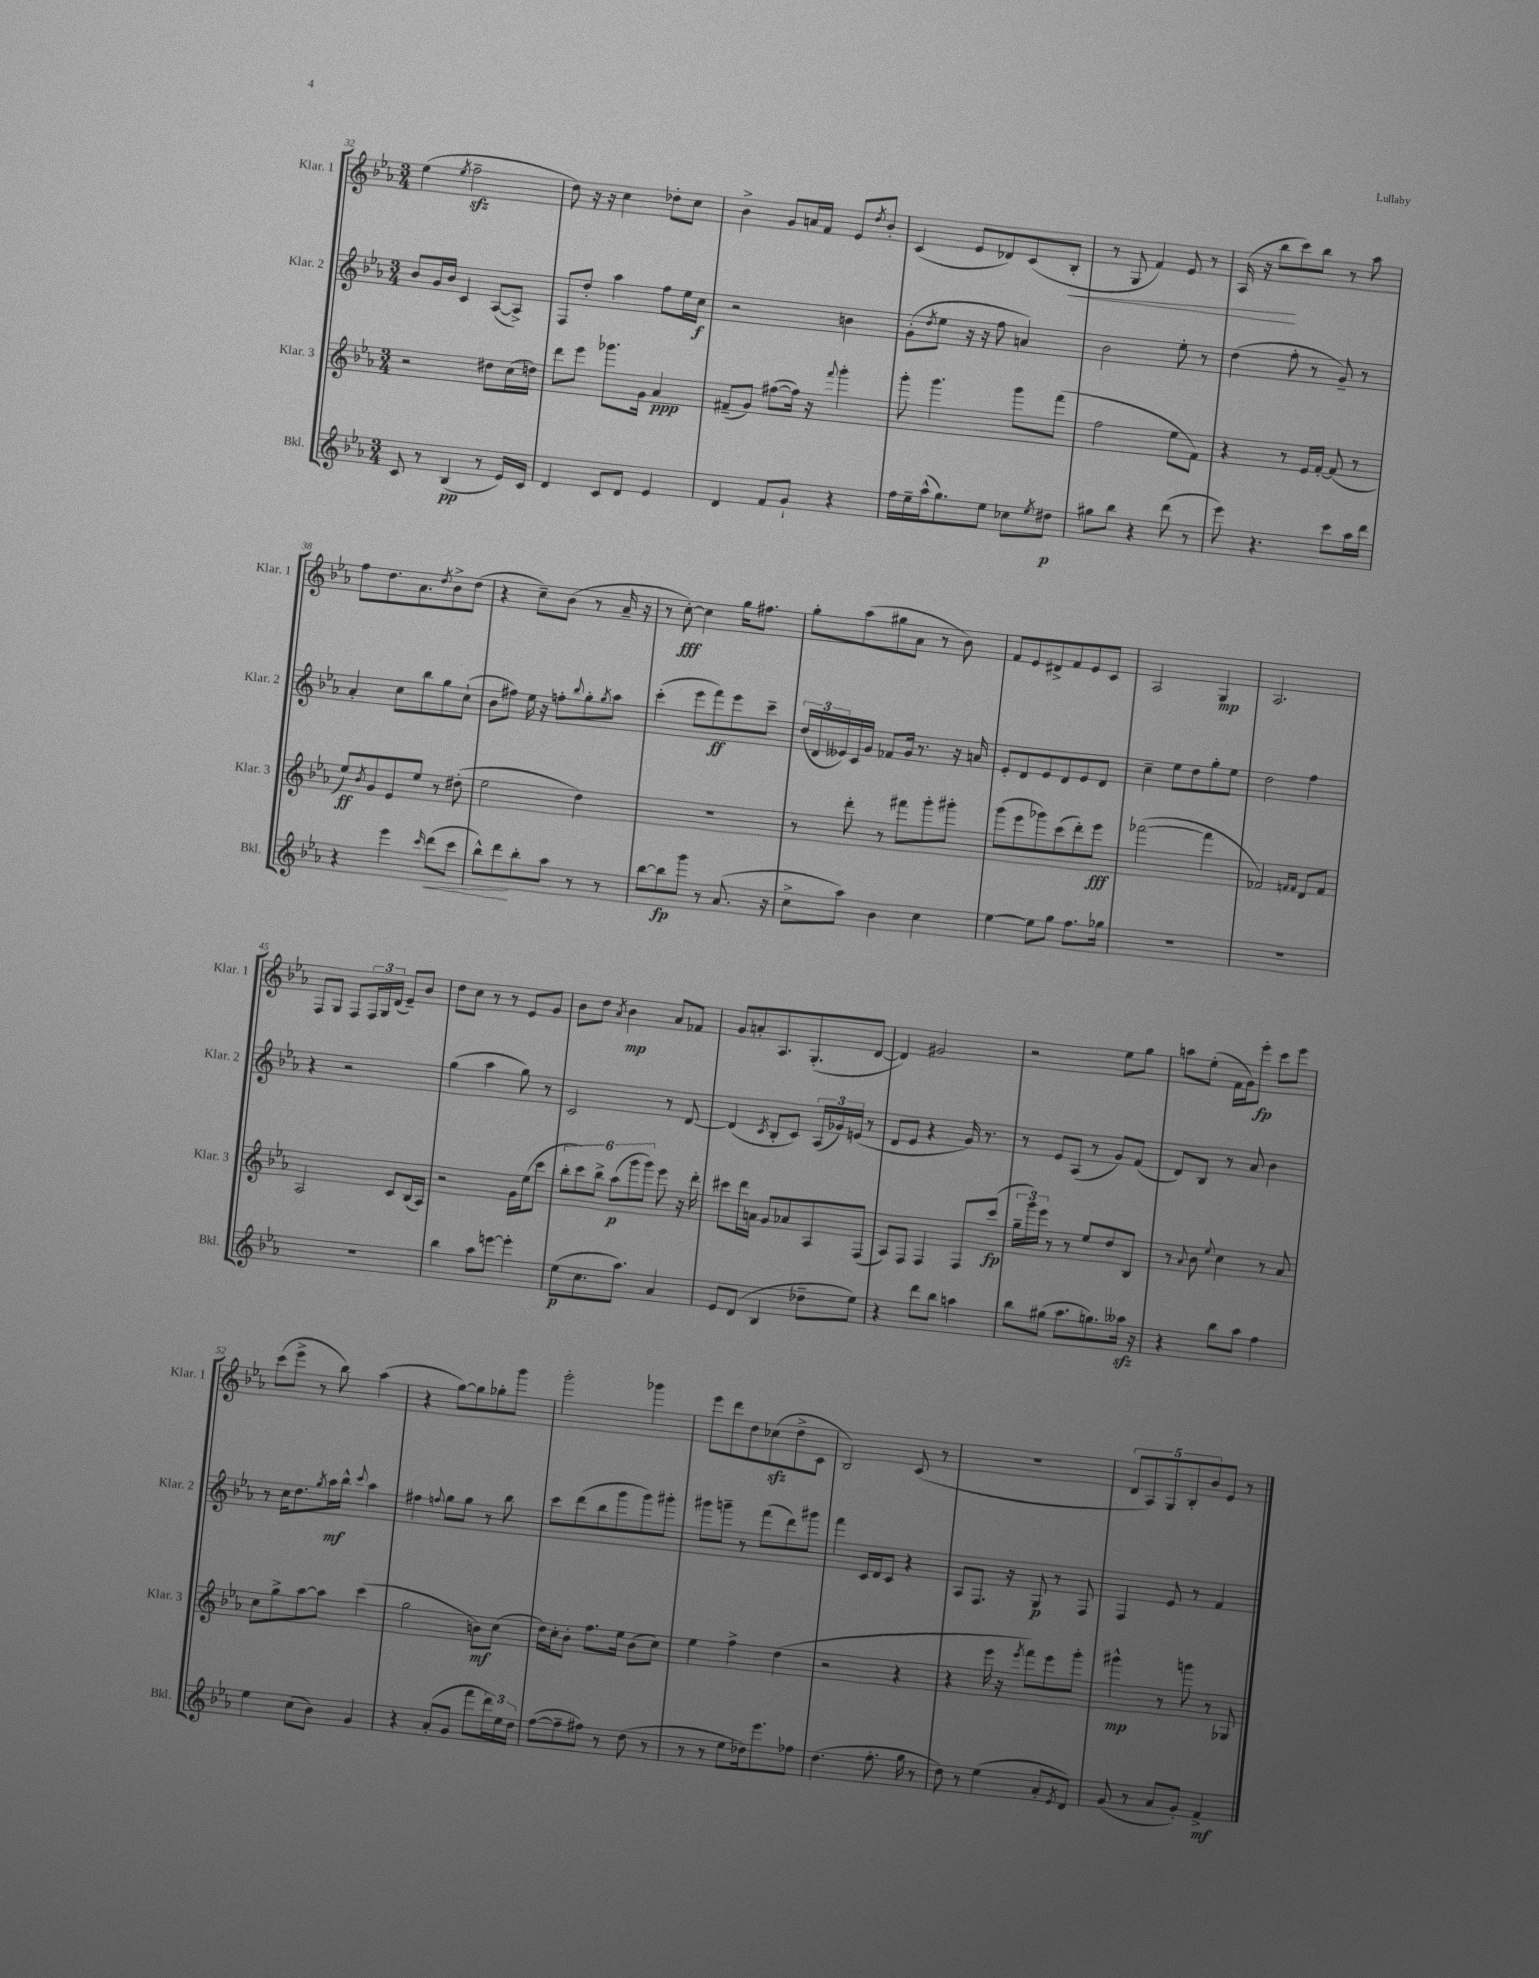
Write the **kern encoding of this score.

**kern	**dynam	**kern	**dynam	**kern	**dynam	**kern	**dynam
*part4	*part4	*part3	*part3	*part2	*part2	*part1	*part1
*staff4	*staff4	*staff3	*staff3	*staff2	*staff2	*staff1	*staff1
*I"Bkl.	*	*I"Klar. 3	*	*I"Klar. 2	*	*I"Klar. 1	*
*I'Bkl.	*	*I'Klar. 3	*	*I'Klar. 2	*	*I'Klar. 1	*
*clefG2	*	*clefG2	*	*clefG2	*	*clefG2	*
*k[b-e-a-]	*	*k[b-e-a-]	*	*k[b-e-a-]	*	*k[b-e-a-]	*
*M3/4	*	*M3/4	*	*M3/4	*	*M3/4	*
=32	=32	=32	=32	=32	=32	=32	=32
8c/	.	2r	.	8b-/L	.	(4ee-\	.
8r	.	.	.	16g/L	.	.	.
.	.	.	.	16b-/JJ	.	.	.
.	.	.	.	.	.	8qee-/	.
(4B-/	pp	.	.	4c/	.	2ffzz~\	.
8r	.	8dd#X\L	.	([8A-/L	.	.	.
16e-/LL)	.	(16cc\L	.	8A-^/J])	.	.	.
16c/JJ	.	16ddn\JJ)	.	.	.	.	.
=33	=33	=33	=33	=33	=33	=33	=33
4d/	.	8ddd\L	.	8F/L	.	8dd\)	.
.	.	8eee-\J	.	8dd'/J	.	16r	.
.	.	.	.	.	.	16r	.
8c/L	.	8.ggg-X\L	.	4aa-\	.	4cc\	.
8d/J	.	.	.	.	.	.	.
.	.	16g\Jk	.	.	.	.	.
4e-/	.	4a-/	ppp	8ff\L	.	8dd-X'\L	.
.	.	.	.	16ee-\L	.	8cc\J	.
.	.	.	.	16cc\JJ	f	.	.
=34	=34	=34	=34	=34	=34	=34	=34
4d/	.	(8f#X~/L	.	2r	.	4b-^\	.
.	.	8g/J)	.	.	.	.	.
8f/L	.	([8ff#X\L	.	.	.	8g/L	.
8g`/J	.	16ff#\Jk])	.	.	.	16an/L	.
.	.	16r	.	.	.	16f/JJ	.
.	.	8qqfff/	.	.	.	.	.
4r	.	4ggg'\	.	4bn\	.	8e-/L	.
.	.	.	.	.	.	8qdd/	.
.	.	.	.	.	.	8b-'/J	.
=35	=35	=35	=35	=35	=35	=35	=35
16ff\LL	.	8ggg'\	.	(8g'\L	.	(4c/	.
16ee-~\	.	.	.	.	.	.	.
.	.	.	.	8qdd/	.	.	.
(16aa-^^\J	.	4.ggg\	.	8ee-\J	.	.	.
8.gg\)	.	.	.	.	.	.	.
.	.	.	.	16r	.	8e-/L	.
.	.	.	.	16r	.	.	.
8ee-\J	.	.	.	8ff\	.	8d-X/)	.
8cc-X\L	.	8ggg\L	.	4an/)	.	(8c/	.
8qee-/	.	.	.	.	.	.	.
!	!	!	!	!	!	!	!LO:HP:b
8dd#X\J	p	(8fff\J	.	.	.	8B-'/J	<
=36	=36	=36	=36	=36	=36	=36	=36
8gg#X\L	.	2ff\	.	2b-\	.	8r	.
8bb-\J	.	.	.	.	.	8G/	.
4r	.	.	.	.	.	4f/)	.
(8ddd\	.	8ee-\L	.	8ee-'\	.	8e-/	.
8r	.	8f\J)	.	8r	.	8r	.
=37	=37	=37	=37	=37	=37	=37	=37
8eee-\)	.	4r	.	(4dd\	.	(16A-/	.
.	.	.	.	.	.	16r	.
4.r	.	.	.	.	.	8bb-\L	.
.	.	8r	.	8ff'\	.	8ccc\)	[
.	.	16e-/LL	.	8r	.	8bb-\J	.
.	.	[16f'/JJ	.	.	.	.	.
8ccc\L	.	(8f/]	.	8g~/)	.	8r	.
16aa-\L	.	8r	.	8r	.	8aa-\	.
16ddd\JJ	.	.	.	.	.	.	.
!!LO:LB:g=z
=38	=38	=38	=38	=38	=38	=38	=38
4r	.	8ee-/L)	ff	4a-'/	.	8ff\L	.
.	.	8qb-/	.	.	.	.	.
.	.	8g/	.	.	.	8.dd\	.
4eee-\	.	8e-/	.	8cc\L	.	.	.
.	.	.	.	.	.	8.a-\	.
.	.	8ee-/J	.	8bb-\	.	.	.
16qqccc/	.	.	.	.	.	8qdd/	.
!	!LO:HP:b	!	!	!	!	!	!
(8ddd\L	<	8r	.	8gg\	.	8b-^\	.
8ccc\J	.	(8dd#X'\	.	(8cc`\J	.	(8dd\J	.
=39	=39	=39	=39	=39	=39	=39	=39
8bb-^^\L)	.	2ee-\	.	8b-\L	.	4r	.
8ddd\	.	.	.	8ff#X\J)	.	.	.
8bb-'\	[	.	.	16ee-\	.	8cc~\L)	.
.	.	.	.	16r	.	.	.
8aa-\J	.	.	.	8ffn'\L	.	(8b-\J	.
.	.	.	.	8qqbb-/	.	.	.
8r	.	4dd\)	.	8gg'\	.	8r	.
.	.	.	.	8qgg/	.	.	.
8r	.	.	.	8aa-\J	.	16a-~/	.
.	.	.	.	.	.	16r	.
=40	=40	=40	=40	=40	=40	=40	=40
[8bb-\L	.	2.r	.	(4ccc'\	.	8r	.
8bb-\]	fp	.	.	.	.	[8cc'\)	fff
8ggg\J	.	.	.	8eee-\L	.	4cc\]	.
8r	.	.	.	8fff\)	ff	.	.
(8.a-/	.	.	.	8eee-\	.	16gg\KL	.
.	.	.	.	.	.	8.ff#X\J	.
.	.	.	.	8ccc~\J	.	.	.
16r	.	.	.	.	.	.	.
=41	=41	=41	=41	=41	=41	=41	=41
8cc^\L	.	8r	.	(24dd/LL	.	8gg'\L	.
.	.	.	.	24d/	.	.	.
.	.	.	.	24e--X/)	.	.	.
8aa-\J)	.	8ddd'\	.	16c/	.	(8aa-\	.
.	.	.	.	16g/JJ	.	.	.
4b-\	.	8r	.	8f-X/L	.	8gg#X\	.
.	.	8fff#X\L	.	16g/Jk	.	8a-\J	.
.	.	.	.	8.r	.	.	.
4cc\	.	8ggg'\	.	.	.	8r	.
.	.	8ggg#X'\J	.	16r	.	8b-\)	.
.	.	.	.	16an/	.	.	.
=42	=42	=42	=42	=42	=42	=42	=42
[4ee-\	.	(8ggg\L	.	8e-'/L	.	8f/L	.
.	.	8eee-\	.	8d/	.	8e-/	.
8ee-\L]	.	8ggg-X\)	.	8e-/	.	8d#X^/	.
8gg\J	.	(8ccc\	.	8d/	.	8f/	.
8.ff\L	.	8ddd'\)	.	8e-/	.	8e-/	.
.	.	8eee-\J	fff	8d/J	.	8c/J	.
16gg-X\Jk	.	.	.	.	.	.	.
=43	=43	=43	=43	=43	=43	=43	=43
2.r	.	([2fff-X\	.	4cc~\	.	2A-/	.
.	.	.	.	8ee-\L	.	.	.
.	.	.	.	8dd\	.	.	.
.	.	4fff-\]	.	8gg'\	.	4G/	mp
.	.	.	.	8ee-\J	.	.	.
=44	=44	=44	=44	=44	=44	=44	=44
2.r	.	2f-X/)	.	2dd\	.	2.A-/	.
.	.	16qqfn/LL	.	.	.	.	.
.	.	16qqf/JJ	.	.	.	.	.
.	.	8d/L	.	4ff\	.	.	.
.	.	8f/J	.	.	.	.	.
!!LO:LB:g=z
=45	=45	=45	=45	=45	=45	=45	=45
2.r	.	2A-/	.	4r	.	8F/L	.
.	.	.	.	.	.	8G/J	.
.	.	.	.	2r	.	8F/L	.
.	.	.	.	.	.	24F/L	.
.	.	.	.	.	.	24G/	.
.	.	.	.	.	.	(24d/JJ	.
.	.	8c/L	.	.	.	8e-~/L)	.
.	.	(16B-/L	.	.	.	8b-/J	.
.	.	16A-/JJ)	.	.	.	.	.
=46	=46	=46	=46	=46	=46	=46	=46
4bb-\	.	2r	.	(4gg\	.	8dd\L	.
.	.	.	.	.	.	8cc\J	.
8aa-\L	.	.	.	4aa-\	.	8r	.
[8eeen\J	.	.	.	.	.	8r	.
4eee'\]	.	16g\LL	.	8gg\)	.	8e-/L	.
.	.	(16ee-\J	.	.	.	.	.
.	.	8ccc\J	.	8r	.	8g/J	.
=47	=47	=47	=47	=47	=47	=47	=47
(8ee-\L	p	12bb-'\L	.	2c/	.	8b-\L	.
.	.	12ccc\)	.	.	.	.	.
8.cc\	.	.	.	.	.	8dd\J	.
.	.	12bb-^\J	.	.	.	.	.
.	.	.	.	.	.	8qa-/	.
.	.	(12aa-\L	p	.	.	4b-\	mp
8.aa-\J)	.	.	.	.	.	.	.
.	.	12ggg\	.	.	.	.	.
.	.	12ggg\J)	.	.	.	.	.
4a-/	.	8eee-\	.	8r	.	8a-/L	.
.	.	16r	.	[8d/	.	8f-X/J	.
.	.	16ddd'\	.	.	.	.	.
=48	=48	=48	=48	=48	=48	=48	=48
8e-/L	.	8ccc#X\L	.	(4d/]	.	8g/L	.
(8d/J	.	16ddd\L	.	.	.	8an'/	.
.	.	16an\JJ	.	.	.	.	.
.	.	.	.	8qc/	.	.	.
4B-/	.	8g/L	.	8B-'/L	.	8.A-/	.
.	.	8a-X/	.	8c/J)	.	.	.
.	.	.	.	.	.	(8.G'/	.
8dd-X~\L	.	8A-/	.	(24A-/LL	.	.	.
.	.	.	.	24g-X/)	.	.	.
.	.	.	.	(24en/JJ	.	.	.
8ee-\J)	.	(8F/J	.	8r	.	[8d/J	.
=49	=49	=49	=49	=49	=49	=49	=49
4r	.	8A-/L)	.	8d/L	.	4d/])	.
.	.	8F/J	.	8e-/J	.	.	.
8ddd\L	.	4F/	.	4r	.	2g#X/	.
8bb-\J	.	.	.	.	.	.	.
4aan\	.	8F/L	.	16g/)	.	.	.
.	.	.	.	8.r	.	.	.
.	.	(8ccc/J	fp	.	.	.	.
=50	=50	=50	=50	=50	=50	=50	=50
8bb-\L	.	24gg~\LL	.	8r	.	2r	.
.	.	24ggg\)	.	.	.	.	.
.	.	24eee-\JJ	.	.	.	.	.
(8gg#X\J	.	8r	.	8e-/L	.	.	.
8.aa-\L	.	8r	.	(8A-/J	.	.	.
.	.	8ee-/L	.	8r	.	.	.
8.ggn\)	.	.	.	.	.	.	.
.	.	8dd/	.	8g/L)	.	8ee-\L	.
16aa--Xzz\Jk	.	8B-/J	.	(8f/J	.	8gg\J	.
16r	.	.	.	.	.	.	.
=51	=51	=51	=51	=51	=51	=51	=51
4r	.	8r	.	8d/L)	.	8aan\L	.
.	.	8qqa-/	.	.	.	.	.
.	.	8b-\	.	8B-/J	.	(8ee-'\J	.
.	.	8qqee-/	.	.	.	.	.
8bb-\L	.	4cc\	.	8r	.	16f\LL	.
.	.	.	.	.	.	16g\J)	.
8aa-\J	.	.	.	8a-/	.	8eee-'\J	fp
4ff\	.	8r	.	4b-\	.	8ccc\L	.
.	.	8a-/	.	.	.	8eee-\J	.
!!LO:LB:g=z
=52	=52	=52	=52	=52	=52	=52	=52
4ee-\	.	8cc\L	.	8r	.	(8ccc\L	.
.	.	8gg^\	.	16cc\KL	.	8eee-^\J	.
.	.	.	.	8.dd\	.	.	.
(8cc\L	.	[8aa-\	.	.	.	8r	.
.	.	.	.	8qgg/	.	.	.
8b-\J)	.	8aa-\J]	.	16aa-\L	mf	8bb-\)	.
.	.	.	.	16bb-^^\JJ	.	.	.
.	.	.	.	8qqccc/	.	.	.
4g/	.	(4ccc\	.	4aa-\	.	(4aa-\	.
=53	=53	=53	=53	=53	=53	=53	=53
4r	.	2gg\	.	4ff#X\	.	4r	.
.	.	.	.	8qqffn/	.	.	.
(8a-'/L	.	.	.	8gg\L	.	[8gg\L)	.
8g/J	.	.	.	8gg\J	.	8gg\]	.
8fff\L	.	8bn\L)	mf	8r	.	8gg-X'\	.
24ddd\L)	.	(8cc\J	.	8bb-\	.	8ggg\J	.
24ee-\	.	.	.	.	.	.	.
24dd\JJ	.	.	.	.	.	.	.
=54	=54	=54	=54	=54	=54	=54	=54
([8ff\L	.	16dd\LL)	.	8ccc\L	.	2ggg'\	.
.	.	16cc'\J	.	.	.	.	.
8ff~\]	.	8b-'\J	.	(8ddd\	.	.	.
8ff#X\J)	.	8.ff\L	.	8bb-\	.	.	.
8r	.	.	.	8ggg\	.	.	.
.	.	16ee-\Jk	.	.	.	.	.
(8dd\	.	(8b-\L	.	8ggg\)	.	4ggg-X\	.
8r	.	8cc\J)	.	8ggg#X'\J	.	.	.
=55	=55	=55	=55	=55	=55	=55	=55
8r	.	4ee-\	.	8ggg#X\L	.	8eee-\L	.
8r	.	.	.	8gggn~\J	.	8ddd\	.
8ee-\L	.	4ff^\	.	8r	.	8dd\	.
16dd-X\k)	.	.	.	(8fff\L	.	(8cc-Xzz\	.
8.eee-\	.	.	.	.	.	.	.
.	.	(4dd\	.	8ddd\)	.	8dd^\	.
8ff-X\J	.	.	.	8ggg#X\J	.	8c\J	.
=56	=56	=56	=56	=56	=56	=56	=56
(4.dd\	.	2r	.	4fff\	.	2B-/)	.
.	.	.	.	16c/LL	.	.	.
.	.	.	.	16d/J	.	.	.
8.ff'\	.	.	.	8c/J	.	.	.
.	.	4r	.	4r	.	(8c/	.
16gg\	.	.	.	.	.	.	.
8r	.	.	.	.	.	8r	.
=57	=57	=57	=57	=57	=57	=57	=57
8dd\)	.	4r	.	8A-/L	.	2.r	.
8r	.	.	.	8.F/J	.	.	.
(4ee-\	.	16eee-\	.	.	.	.	.
.	.	16r	.	16r	.	.	.
.	.	8qeee-/	.	.	.	.	.
.	.	8fff\L)	.	8G/	p	.	.
8a-'/L	.	8eee-\	.	8r	.	.	.
8qe-/	.	.	.	.	.	.	.
8d/J)	.	8ggg'\J	.	8F/	.	.	.
=58	=58	=58	=58	=58	=58	=58	=58
(8g/	.	4ggg#X^^\	mp	4F/	.	10d/L	.
.	.	.	.	.	.	10A-/)	.
8r	.	.	.	.	.	.	.
.	.	.	.	.	.	10G/	.
8a-/L	.	8r	.	8e-/	.	.	.
.	.	.	.	.	.	10B-'/	.
8g'/J)	.	8gggn\	.	8r	.	.	.
.	.	.	.	.	.	10b-/	.
4f^/	mf	8r	.	4f/	.	8e-/J	.
.	.	8G-X/	.	.	.	8r	.
==	==	==	==	==	==	==	==
*-	*-	*-	*-	*-	*-	*-	*-
